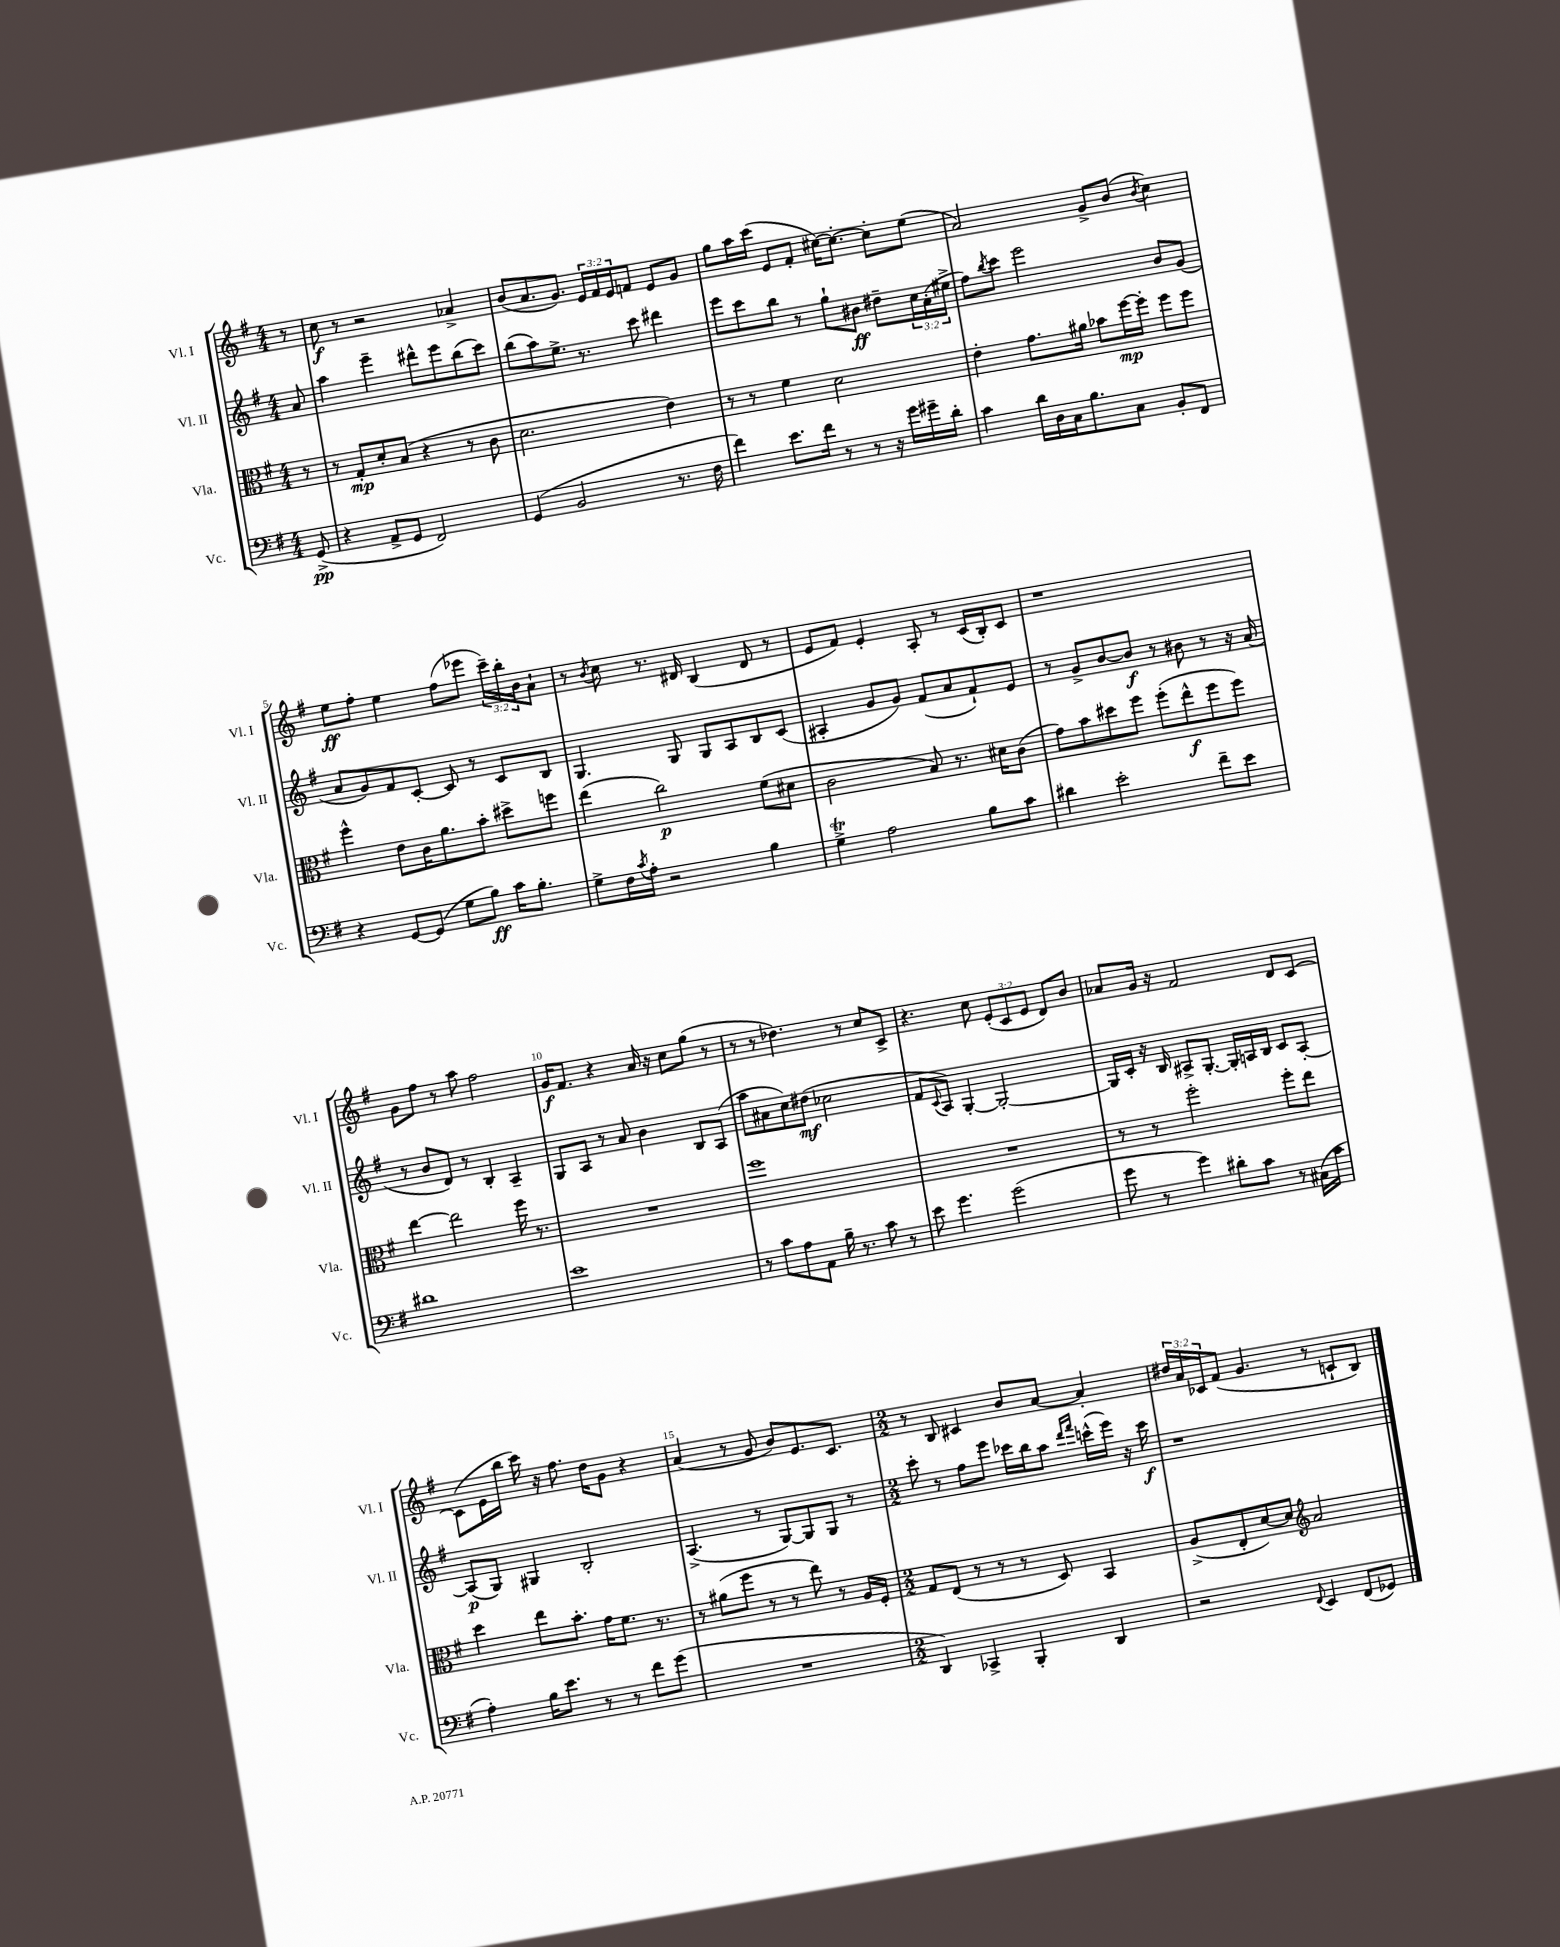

**kern	**kern	**kern	**kern
*staff4	*staff3	*staff2	*staff1
*clefF4	*clefC3	*clefG2	*clefG2
*k[f#]	*k[f#]	*k[f#]	*k[f#]
*M4/4	*M4/4	*M4/4	*M4/4
(8GG^	8r	8a	8r
=	=	=	=
4r	8r	4aa	8cc
.	8G'	.	8r
8AA^	8d'	4eee~	2r
8GG	(8B	.	.
2FF#)	4r	8ddd#^^	.
.	.	8eee	.
.	8r	(8bb	4a-^
.	8c	8ccc)	.
=	=	=	=
(4GG	2.d	(8bb	(8b
.	.	8aa)	8.a
2BB	.	8.ee^	.
.	.	.	8.g)
.	.	8.r	.
.	.	.	24e
.	.	.	24f#
.	.	.	24e
.	.	8ccc	8f
8.r	4e)	4ddd#	8e
.	.	.	8g
16F#	.	.	.
=	=	=	=
4f#)	8r	8eee	8gg
.	8r	8ccc	16aa
.	.	.	(16ccc
8.e	4f#	8bb	8e
.	.	8r	8f#'
16f#	.	.	.
8r	2d	8gg`	[16cc#)
.	.	.	8.cc#'_
8r	.	8b#	.
16r	.	8dd#~	8cc#']
16g	.	.	.
16g#~	.	24cc	(8ee
.	.	(24a'	.
16d'	.	.	.
.	.	24ee#^	.
=	=	=	=
4c	4e'	8ff#)	2a)
.	.	8qbb	.
.	.	8ccc	.
16d	8.g	2eee	.
16D	.	.	.
16C	.	.	.
8.B	16a#	.	.
.	8b-	.	8g^
8C	[16ff#	.	(8b
.	16ff#']	.	.
.	.	.	8qb
8BB'	8ff#	8b	4cc)
8FF#	8ff#	(8g	.
=	=	=	=
4r	4ff#^^	8a	8ee
.	.	8g)	8ff#'
[8GG	8e	8f#	4ee
(8GG]	16c	[8c'	.
.	8.a	.	.
8G	.	8c]	(8ff#
8B)	8b'	8r	8eee-
16c	8dd#^	8c	24ccc~)
.	.	.	24bb'
8.B'	.	.	.
.	.	.	24b
.	8ff	8B	8a`
=	=	=	=
8G^	(4ee	4.G	8r
.	.	.	8qb
16F#	.	.	8cc
8qc	.	.	.
16A'	.	.	.
2r	2cc)	.	8.r
.	.	8G	.
.	.	.	16d#
.	.	8G	(4B
.	.	8A	.
4B	(8f#	8B	8d#
.	8d#	(8c	8r
=	=	=	=
4G^	2c	4A#'	8e
.	.	.	8f#)
2A	.	8g	4e'
.	.	8g)	.
.	8B)	(8f#	8A'
.	8.r	8a	8r
8B	.	8f#`)	(16c
.	16d#	.	16B')
8c	(8c	8e	8c
=	=	=	=
4d#	8g)	8r	1r
.	8b	8g^	.
2e'	8dd#	[8b	.
.	8ff#	8b]	.
.	(8ff#'	8r	.
.	8ee^^	8b#	.
8f#~	8ff#	8r	.
8e	8ff#)	16r	.
.	.	(16a	.
=	=	=	=
1d#	[4ee	8r	8g
.	.	8b	8ff#
.	2ee]	8d)	8r
.	.	8r	8aa
.	.	4B'	2ff#
.	16ff#	4A~	.
.	8.r	.	.
=	=	=	=
1e	1r	8G	16g
.	.	.	8.f#
.	.	8A	.
.	.	8r	4r
.	.	8a	.
.	.	4b	16a
.	.	.	16r
.	.	.	8cc
.	.	8B	(8gg
.	.	(8A	8r
=	=	=	=
8r	1ff#	8aa	8r
8c	.	8a#	8r
8A	.	8cc)	4.dd-)
8AA	.	(8dd#	.
16B~	.	2cc-	.
8.r	.	.	.
.	.	.	8r
8c	.	.	8cc
8r	.	.	8c^
=	=	=	=
8e	1r	8f#	4.r
.	.	8qqc	.
4.g	.	8A)	.
.	.	[4G'	.
.	.	.	8cc
(2g	.	2G'_	(12e'
.	.	.	12c
.	.	.	12e
.	.	.	8d)
.	.	.	8b
=	=	=	=
8g	8r	16G]	8a-
.	.	16c'	.
8r	8r	16r	16g
.	.	16B	16r
4g)	2ff#'	8A#^	2f#
.	.	[8.G'	.
8d#'	.	.	.
.	.	16G']	.
8c	.	16A	.
.	.	16B	.
8r	8ff#'	8c	8d
(16C#	8ee	[8A'	[8c
16c	.	.	.
=	=	=	=
4A')	4dd	(8A]	(8c]
.	.	8G)	16e
.	.	.	16bb
16B	8ee	4G#	16ccc)
8.e	.	.	16r
.	8.b'	.	8.ff#
8r	.	2B'	.
.	16g	.	16dd
8r	8.f#	.	8g
8f#	.	.	4r
.	8.r	.	.
(8g	.	.	.
=	=	=	=
1r	8r	(4.A^	(4a
.	(8a#	.	.
.	8ff#	.	8r
.	8r	8r	8g
.	8r	[8G)	8b)
.	8ee)	8G]	8.e
.	8r	8G	.
.	.	.	8.c
.	16A	8r	.
.	16F#'	.	.
=	=	=	=
*M2/2	*M2/2	*M2/2	*M2/2
4DD)	8G	8ccc'	8r
.	(8E	8r	8B
4CC-^	8r	8ff#	4c#
.	8r	8eee	.
4BBB'	8r	16ccc-	8b
.	.	16bb	.
.	8D)	8aa	[8a
.	.	16qqddd	.
.	.	16qqfff#	.
4DD	4BB	(16ccc^^	4a']
.	.	16eee)	.
.	.	16r	.
.	.	16ccc	.
=	=	=	=
2r	(8A^	1r	24dd#
.	.	.	24a
.	.	.	24c-
.	8E'	.	(8f#
.	[8d)	.	4.g
.	8d]	.	.
*	*clefG2	*	*
8qqFF#	.	.	.
4EE	2a	.	.
.	.	.	8r
(8FF#	.	.	8c`
8GG-)	.	.	8B)
==	==	==	==
*-	*-	*-	*-
